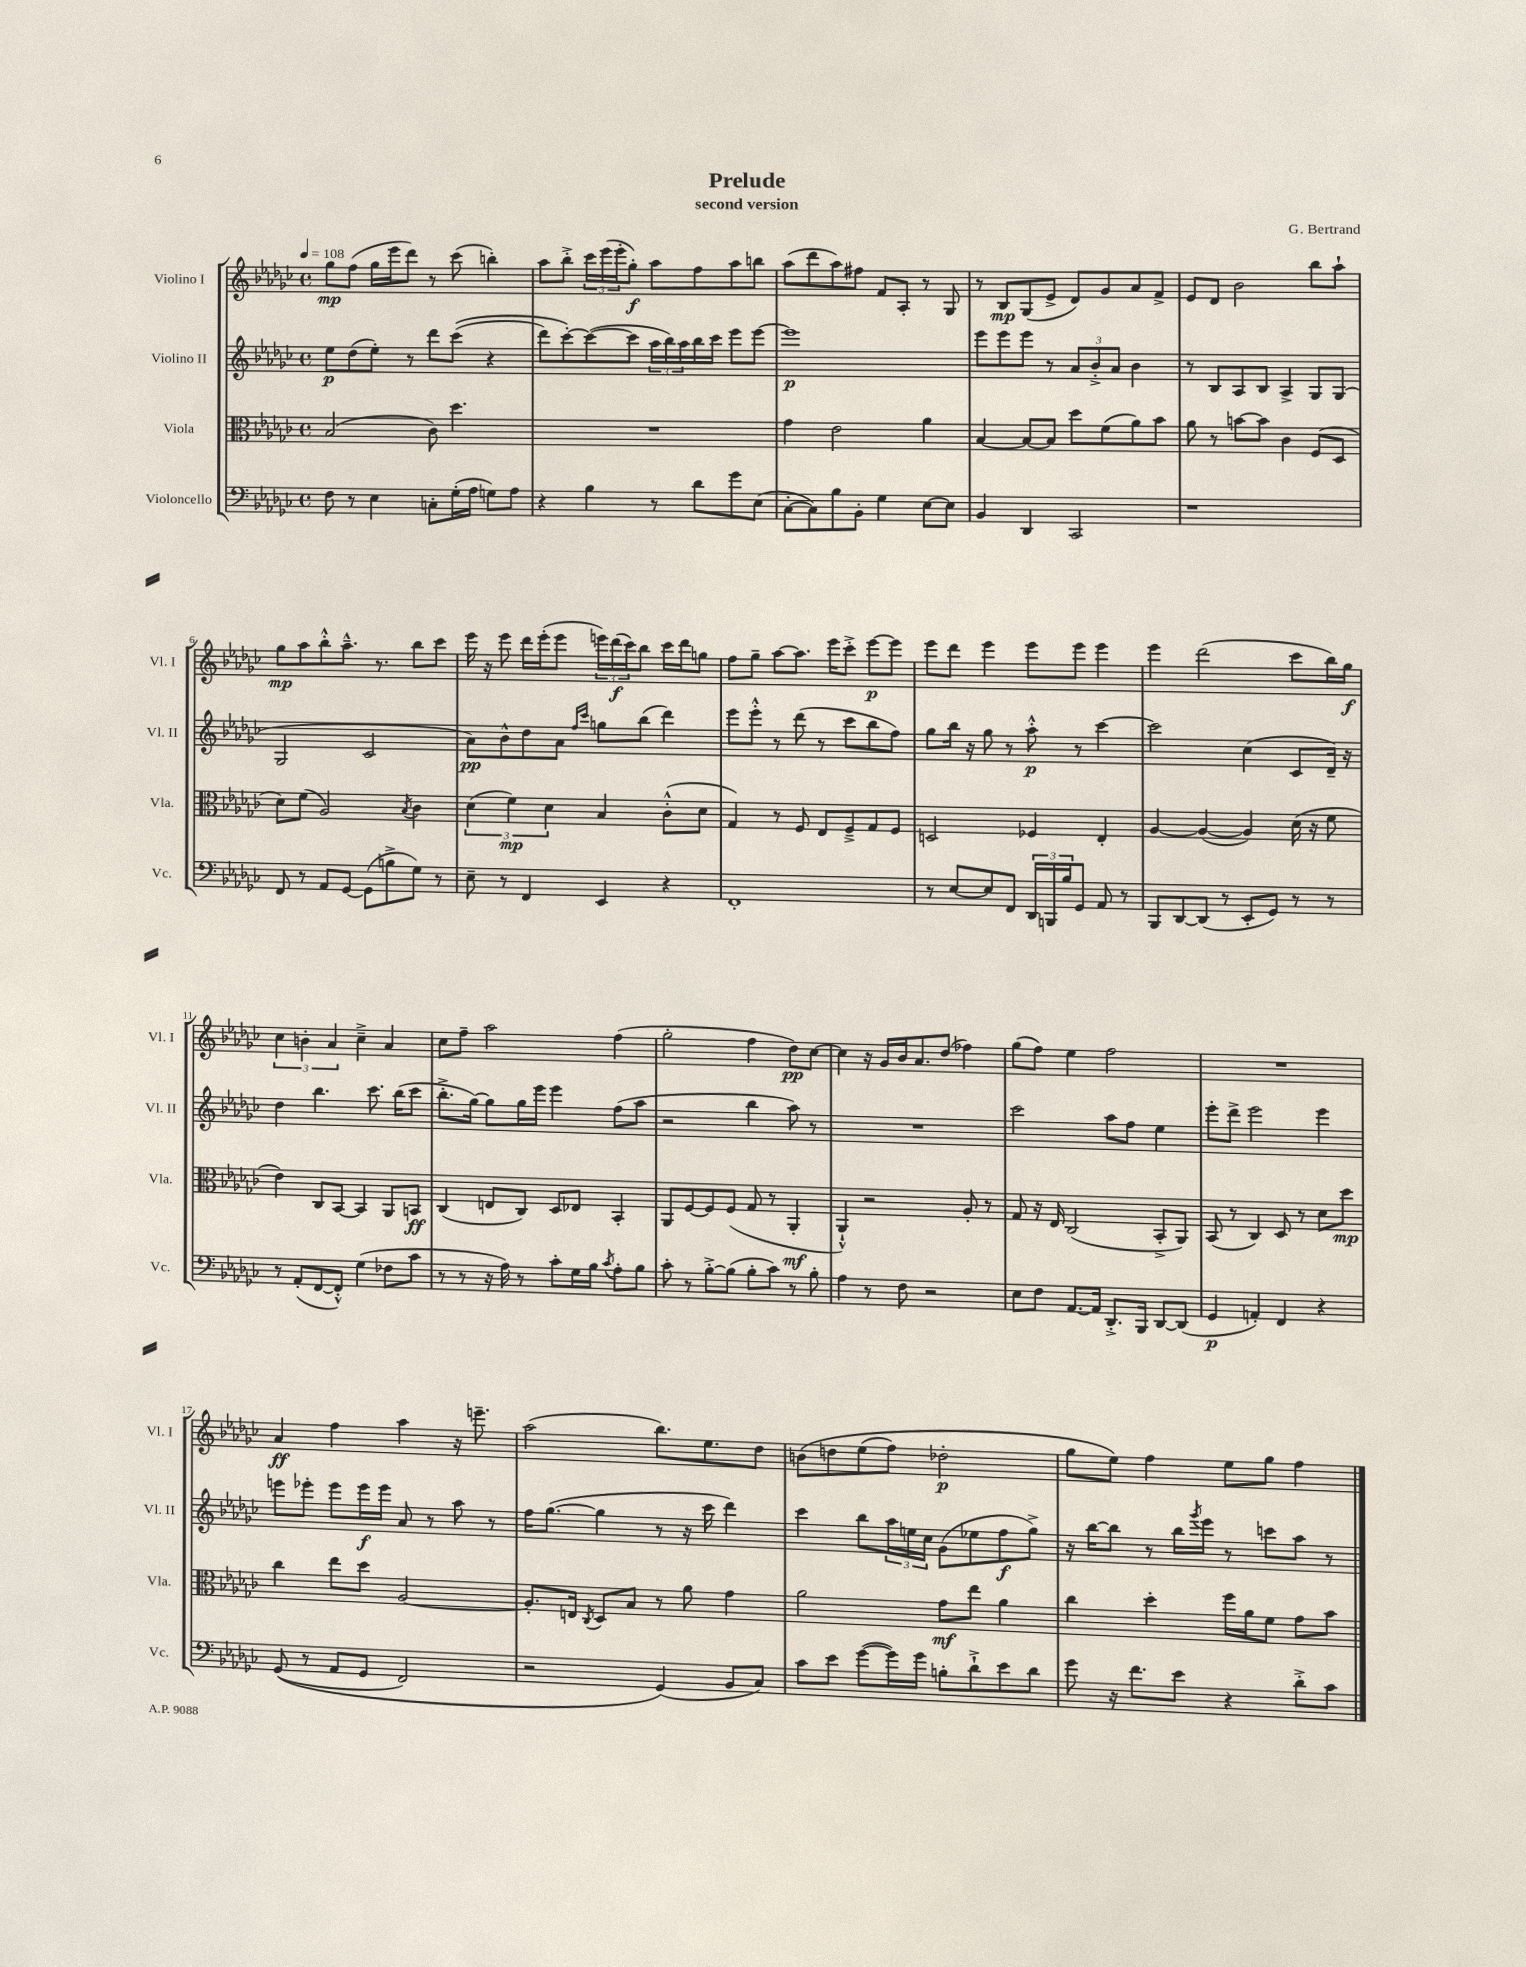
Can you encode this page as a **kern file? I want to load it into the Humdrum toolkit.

**kern	**dynam	**kern	**dynam	**kern	**dynam	**kern	**dynam
*part4	*part4	*part3	*part3	*part2	*part2	*part1	*part1
*staff4	*staff4	*staff3	*staff3	*staff2	*staff2	*staff1	*staff1
*I"Violoncello	*	*I"Viola	*	*I"Violino II	*	*I"Violino I	*
*I'Vc.	*	*I'Vla.	*	*I'Vl. II	*	*I'Vl. I	*
*clefF4	*	*clefC3	*	*clefG2	*	*clefG2	*
*k[b-e-a-d-g-c-]	*	*k[b-e-a-d-g-c-]	*	*k[b-e-a-d-g-c-]	*	*k[b-e-a-d-g-c-]	*
*M4/4	*	*M4/4	*	*M4/4	*	*M4/4	*
*met(c)	*	*met(c)	*	*met(c)	*	*met(c)	*
*MM108	*	*MM108	*	*MM108	*	*MM108	*
=1	=1	=1	=1	=1	=1	=1	=1
8F\	.	(2B-/	.	8ee-\L	p	8gg-\L	mp
8r	.	.	.	(8dd-\	.	(8ff\J	.
4E-\	.	.	.	8ee-'\J)	.	16gg-\LL	.
.	.	.	.	.	.	16eee-\J	.
.	.	.	.	8r	.	8ddd-\J)	.
8Cn'\L	.	8c-\)	.	8ddd-\L	.	8r	.
(16G-'\L	.	4.dd-\	.	((8ccc-\J	.	(8ccc-\	.
16A-\JJ	.	.	.	.	.	.	.
8Gn\L)	.	.	.	4r	.	4bbn'\)	.
8A-\J	.	.	.	.	.	.	.
=2	=2	=2	=2	=2	=2	=2	=2
4r	.	1r	.	8ddd-\L)	.	8aa-\L	.
.	.	.	.	[8ccc-'\)	.	8bb-'^\J	.
4B-\	.	.	.	(8ccc-\_	.	24ccc-\LL	.
.	.	.	.	.	.	(24eee-\	.
.	.	.	.	.	.	24eee-'\J	.
.	.	.	.	8ccc-\J]	.	8gg-'\J)	f
8r	.	.	.	24aa-\LL	.	8aa-\L	.
.	.	.	.	24bb-\)	.	.	.
.	.	.	.	24aa-\	.	.	.
8d-\L	.	.	.	16bb-\	.	8ff\	.
.	.	.	.	16ccc-\JJ	.	.	.
8g-\	.	.	.	8eee-\L	.	8aa-\	.
(8E-\J	.	.	.	[8eee-\J	.	8bbn\J	.
=3	=3	=3	=3	=3	=3	=3	=3
[8C-'\L	.	4g-\	.	1eee-]	p	(8aa-\L	.
8C-\])	.	.	.	.	.	8ddd-\	.
8B-\	.	2e-\	.	.	.	8aa-\)	.
8BB-'\J	.	.	.	.	.	8ff#X\J	.
4G-\	.	.	.	.	.	8f/L	.
.	.	.	.	.	.	8A-'/J	.
[8E-\L	.	4a-\	.	.	.	8r	.
8E-\J]	.	.	.	.	.	8G-/	.
=4	=4	=4	=4	=4	=4	=4	=4
4BB-/	.	[4B-/	.	8eee-\L	.	8r	.
.	.	.	.	8eee-\	.	8B-/L	mp
4DD-/	.	8B-/L_	.	8eee-\J	.	(8G-/	.
.	.	8B-/J]	.	8r	.	8e-^/J	.
2CC-/	.	8dd-\L	.	12a-/L	.	8d-/L)	.
.	.	.	.	12b-'^/	.	.	.
.	.	(8f\	.	.	.	8g-/	.
.	.	.	.	12a-/J	.	.	.
.	.	8a-\)	.	4b-\	.	8a-/	.
.	.	8b-\J	.	.	.	8f^/J	.
=5	=5	=5	=5	=5	=5	=5	=5
1r	.	8a-\	.	8r	.	8e-/L	.
.	.	8r	.	8B-/L	.	8d-/J	.
.	.	[8bn\L	.	8A-/	.	2b-\	.
.	.	8b\J]	.	8B-/J	.	.	.
.	.	4c-\	.	4A-^/	.	.	.
.	.	(8F/L	.	8G-/L	.	8bb-\L	.
.	.	8D-/J	.	(8G-/J	.	8aa-`\J	.
!!LO:LB:g=z
=6	=6	=6	=6	=6	=6	=6	=6
8FF/	.	8d-\L)	.	2G-/	.	8gg-\L	mp
8r	.	(8f\J	.	.	.	8aa-\	.
8AA-/L	.	2A-/)	.	.	.	8bb-'^^\	.
[8GG-/J	.	.	.	.	.	8.aa-~^^\J	.
(8GG-\L]	.	.	.	2c-/	.	.	.
.	.	.	.	.	.	8.r	.
8Bn^\	.	.	.	.	.	.	.
.	.	8qB-/	.	.	.	.	.
8G-\J)	.	4c-\	.	.	.	8bb-\L	.
8r	.	.	.	.	.	8ccc-\J	.
=7	=7	=7	=7	=7	=7	=7	=7
8E-~\	.	(6d-\	.	8a-\L)	pp	16eee-\	.
.	.	.	.	.	.	16r	.
8r	.	.	.	8b-^^\	.	8eee-\	.
.	.	6f\)	mp	.	.	.	.
4FF/	.	.	.	8dd-\	.	16ddd-\LL	.
.	.	.	.	.	.	(16eee-'\J	.
.	.	6d-\	.	.	.	.	.
.	.	.	.	8a-\J	.	8eee-\J	.
.	.	.	.	16qqff/LL	.	.	.
.	.	.	.	16qqccc-/JJ	.	.	.
4EE-/	.	4B-/	.	8ggn\L	.	24eeen\LL)	.
.	.	.	.	.	.	(24ddd-\	f
.	.	.	.	.	.	24ccc-\J)	.
.	.	.	.	(8bb-\J	.	8bb-\J	.
4r	.	(8c-'^^\L	.	4ddd-\)	.	16ccc-\LL	.
.	.	.	.	.	.	16ddd-\J	.
.	.	8d-\J	.	.	.	8ggn\J	.
=8	=8	=8	=8	=8	=8	=8	=8
1FF'	.	4G-/)	.	8eee-\L	.	8ff\L	.
.	.	.	.	8eee-'^^\J	.	8gg-~\J	.
.	.	8r	.	8r	.	[8aa-\L	.
.	.	8F/	.	(8ddd-\	.	8.aa-\J]	.
.	.	8E-/L	.	8r	.	.	.
.	.	.	.	.	.	16eee-\KL	.
.	.	8F~^/	.	8ccc-\L	.	8ccc-'^\J	.
.	.	8G-/	.	8bb-\	.	[8eee-\L	p
.	.	8F/J	.	8ff\J)	.	8eee-\J]	.
=9	=9	=9	=9	=9	=9	=9	=9
8r	.	2Dn/	.	8gg-\L	.	8eee-\L	.
[8E-/L	.	.	.	16bb-\Jk	.	8ddd-\J	.
.	.	.	.	16r	.	.	.
8E-/]	.	.	.	8gg-\	.	4eee-\	.
8FF/J	.	.	.	8r	.	.	.
24DD-/LL	.	4F-X/	.	8aa-'^^\	p	8eee-\L	.
24BBBn/	.	.	.	.	.	.	.
24B-/J	.	.	.	.	.	.	.
8GG-/J	.	.	.	8r	.	8eee-\J	.
8AA-/	.	4E-'/	.	[4ccc-\	.	4eee-\	.
8r	.	.	.	.	.	.	.
=10	=10	=10	=10	=10	=10	=10	=10
8BBB-/L	.	[4A-/	.	2ccc-\]	.	4eee-\	.
[8DD-/	.	.	.	.	.	.	.
(8DD-/J]	.	(4A-/_	.	.	.	(2ddd-\	.
8r	.	.	.	.	.	.	.
8EE-'/L	.	4A-/])	.	(4cc-\	.	.	.
8GG-/J)	.	.	.	.	.	.	.
8r	.	(16d-\	.	8c-/L	.	8ccc-\L	.
.	.	16r	.	.	.	.	.
8r	.	8f\	.	16d-~/Jk)	.	16bb-\L)	.
.	.	.	.	16r	.	16gg-\JJ	f
!!LO:LB:g=z
=11	=11	=11	=11	=11	=11	=11	=11
8r	.	4e-\)	.	4dd-\	.	6cc-\	.
(8AA-'/L	.	.	.	.	.	.	.
.	.	.	.	.	.	6bn'\	.
[8FF/	.	8C-/L	.	4.bb-\	.	.	.
.	.	.	.	.	.	6a-/	.
8FF'^^/J])	.	[8BB-/J	.	.	.	.	.
(4G-\	.	4BB-/]	.	.	.	4cc-~^\	.
.	.	.	.	8.ccc-\	.	.	.
8F-X\L	.	8AA-/L	.	.	.	4a-/	.
.	.	.	.	(16bb-\KL	.	.	.
8c-\J	.	8BBn/J	ff	8ccc-\J	.	.	.
=12	=12	=12	=12	=12	=12	=12	=12
8r	.	(4C-/	.	8.bb-'^\L	.	8cc-\L	.
8r	.	.	.	.	.	8ff~\J	.
.	.	.	.	[16gg-\Jk)	.	.	.
16r	.	8En/L	.	8gg-\L]	.	2aa-\	.
16A-\)	.	.	.	.	.	.	.
8r	.	8C-/J)	.	16gg-\L	.	.	.
.	.	.	.	16eee-\JJ	.	.	.
8c-'\L	.	8D-/L	.	4eee-\	.	.	.
16G-\L	.	8E-X/J	.	.	.	.	.
16B-\JJ	.	.	.	.	.	.	.
8qc-/	.	.	.	.	.	.	.
8A-'\L	.	4BB-'/	.	(8ff\L	.	(4ff\	.
8B-\J	.	.	.	8aa-\J	.	.	.
=13	=13	=13	=13	=13	=13	=13	=13
8c-'\	.	8AA-/L	.	2r	.	2gg-'\	.
8r	.	[8F/	.	.	.	.	.
[8B-'^\L	.	8F/]	.	.	.	.	.
(8B-\J]	.	(8F/J	.	.	.	.	.
8B-'\L	.	8G-/	.	4bb-\	.	4ff\	.
8c-\J)	.	8r	.	.	.	.	.
8r	.	4AA-'/	mf	8aa-\)	.	8dd-\L)	pp
8B-'\	.	.	.	8r	.	[8cc-\J	.
=14	=14	=14	=14	=14	=14	=14	=14
4A-\	.	4AA-`^^/)	.	1r	.	4cc-\]	.
8r	.	2r	.	.	.	16r	.
.	.	.	.	.	.	16g-/LL	.
8F\	.	.	.	.	.	16b-/J	.
.	.	.	.	.	.	8.a-/	.
2r	.	.	.	.	.	.	.
.	.	.	.	.	.	(8dd-/J	.
.	.	8A-'/	.	.	.	4ff-X\)	.
.	.	8r	.	.	.	.	.
=15	=15	=15	=15	=15	=15	=15	=15
8E-\L	.	8G-/	.	2ccc-\	.	(8gg-\L	.
8F\J	.	16r	.	.	.	8ff\J)	.
.	.	16E-/	.	.	.	.	.
[8.AA-/L	.	(2C-/	.	.	.	4ee-\	.
16AA-/Jk]	.	.	.	.	.	.	.
8.DD-'^/L	.	.	.	8aa-\L	.	2ff\	.
.	.	.	.	8ff\J	.	.	.
16BBB-/Jk	.	.	.	.	.	.	.
[8DD-/L	.	8BB-'^/L	.	4ee-\	.	.	.
(8DD-/J]	.	8AA-/J)	.	.	.	.	.
=16	=16	=16	=16	=16	=16	=16	=16
4GG-/	p	(8BB-/	.	8eee-'\L	.	1r	.
.	.	8r	.	8ddd-^\J	.	.	.
4AAn'/)	.	4C-/)	.	2eee-\	.	.	.
4FF/	.	8D-/	.	.	.	.	.
.	.	8r	.	.	.	.	.
4r	.	8d-\L	.	4eee-\	.	.	.
.	.	8dd-\J	mp	.	.	.	.
!!LO:LB:g=z
=17	=17	=17	=17	=17	=17	=17	=17
((8GG-/	.	4cc-\	.	8eeen\L	.	4a-/	ff
8r	.	.	.	8eee-X'\J	.	.	.
8AA-/L	.	8ee-\L	.	8eee-\L	.	4ff\	.
8GG-/J	.	8dd-\J	.	16eee-\L	f	.	.
.	.	.	.	16eee-\JJ	.	.	.
2FF/)	.	[2A-/	.	8a-/	.	4aa-\	.
.	.	.	.	8r	.	.	.
.	.	.	.	8aa-\	.	16r	.
.	.	.	.	.	.	8.eeen~\	.
.	.	.	.	8r	.	.	.
=18	=18	=18	=18	=18	=18	=18	=18
2r	.	8.A-'/L]	.	16ff\KL	.	(2aa-\	.
.	.	.	.	([8.gg-\J	.	.	.
.	.	16En/Jk	.	.	.	.	.
.	.	8qC-/	.	.	.	.	.
.	.	8D-/L	.	4gg-\]	.	.	.
.	.	8B-/J	.	.	.	.	.
(4GG-/)	.	8r	.	8r	.	8.bb-\L)	.
.	.	8a-\	.	16r	.	.	.
.	.	.	.	16ccc-\	.	8.ee-\	.
8BB-/L	.	4g-\	.	4ddd-\)	.	.	.
8C-/J)	.	.	.	.	.	8dd-\J	.
=19	=19	=19	=19	=19	=19	=19	=19
8c-\L	.	2a-\	.	4ccc-\	.	(8bn\L	.
8e-\J	.	.	.	.	.	8ddn\	.
([8g-\L	.	.	.	8bb-\L	.	(8ee-\	.
16g-\L])	.	.	.	24aa-\L	.	8ff\J)	.
.	.	.	.	24een\	.	.	.
16g-\JJ	.	.	.	.	.	.	.
.	.	.	.	24cc-\JJ	.	.	.
8Bn'\L	.	8g-\L	mf	(8g-\L	.	2dd-X'\	p
8d-`^\	.	8ee-\J	.	8ee-X\	.	.	.
8e-\	.	4a-\	.	8ff\	f	.	.
8d-\J	.	.	.	8gg-^\J)	.	.	.
=20	=20	=20	=20	=20	=20	=20	=20
8g-\	.	4cc-\	.	16r	.	8gg-\L	.
.	.	.	.	[16bb-\KL	.	.	.
16r	.	.	.	8bb-\J]	.	8ee-\J)	.
8.f\L	.	.	.	.	.	.	.
.	.	4dd-'\	.	8r	.	4ff\	.
8e-\J	.	.	.	16bb-\LL	.	.	.
.	.	.	.	8qggg-/	.	.	.
.	.	.	.	16eee-\JJ	.	.	.
4r	.	16ff\LL	.	8r	.	8ee-\L	.
.	.	16a-\J	.	.	.	.	.
.	.	8f\J	.	8cccn\L	.	8gg-\J	.
8d-'^\L	.	8g-\L	.	8aa-\J	.	4ff\	.
8c-\J	.	8b-\J	.	8r	.	.	.
==	==	==	==	==	==	==	==
*-	*-	*-	*-	*-	*-	*-	*-
